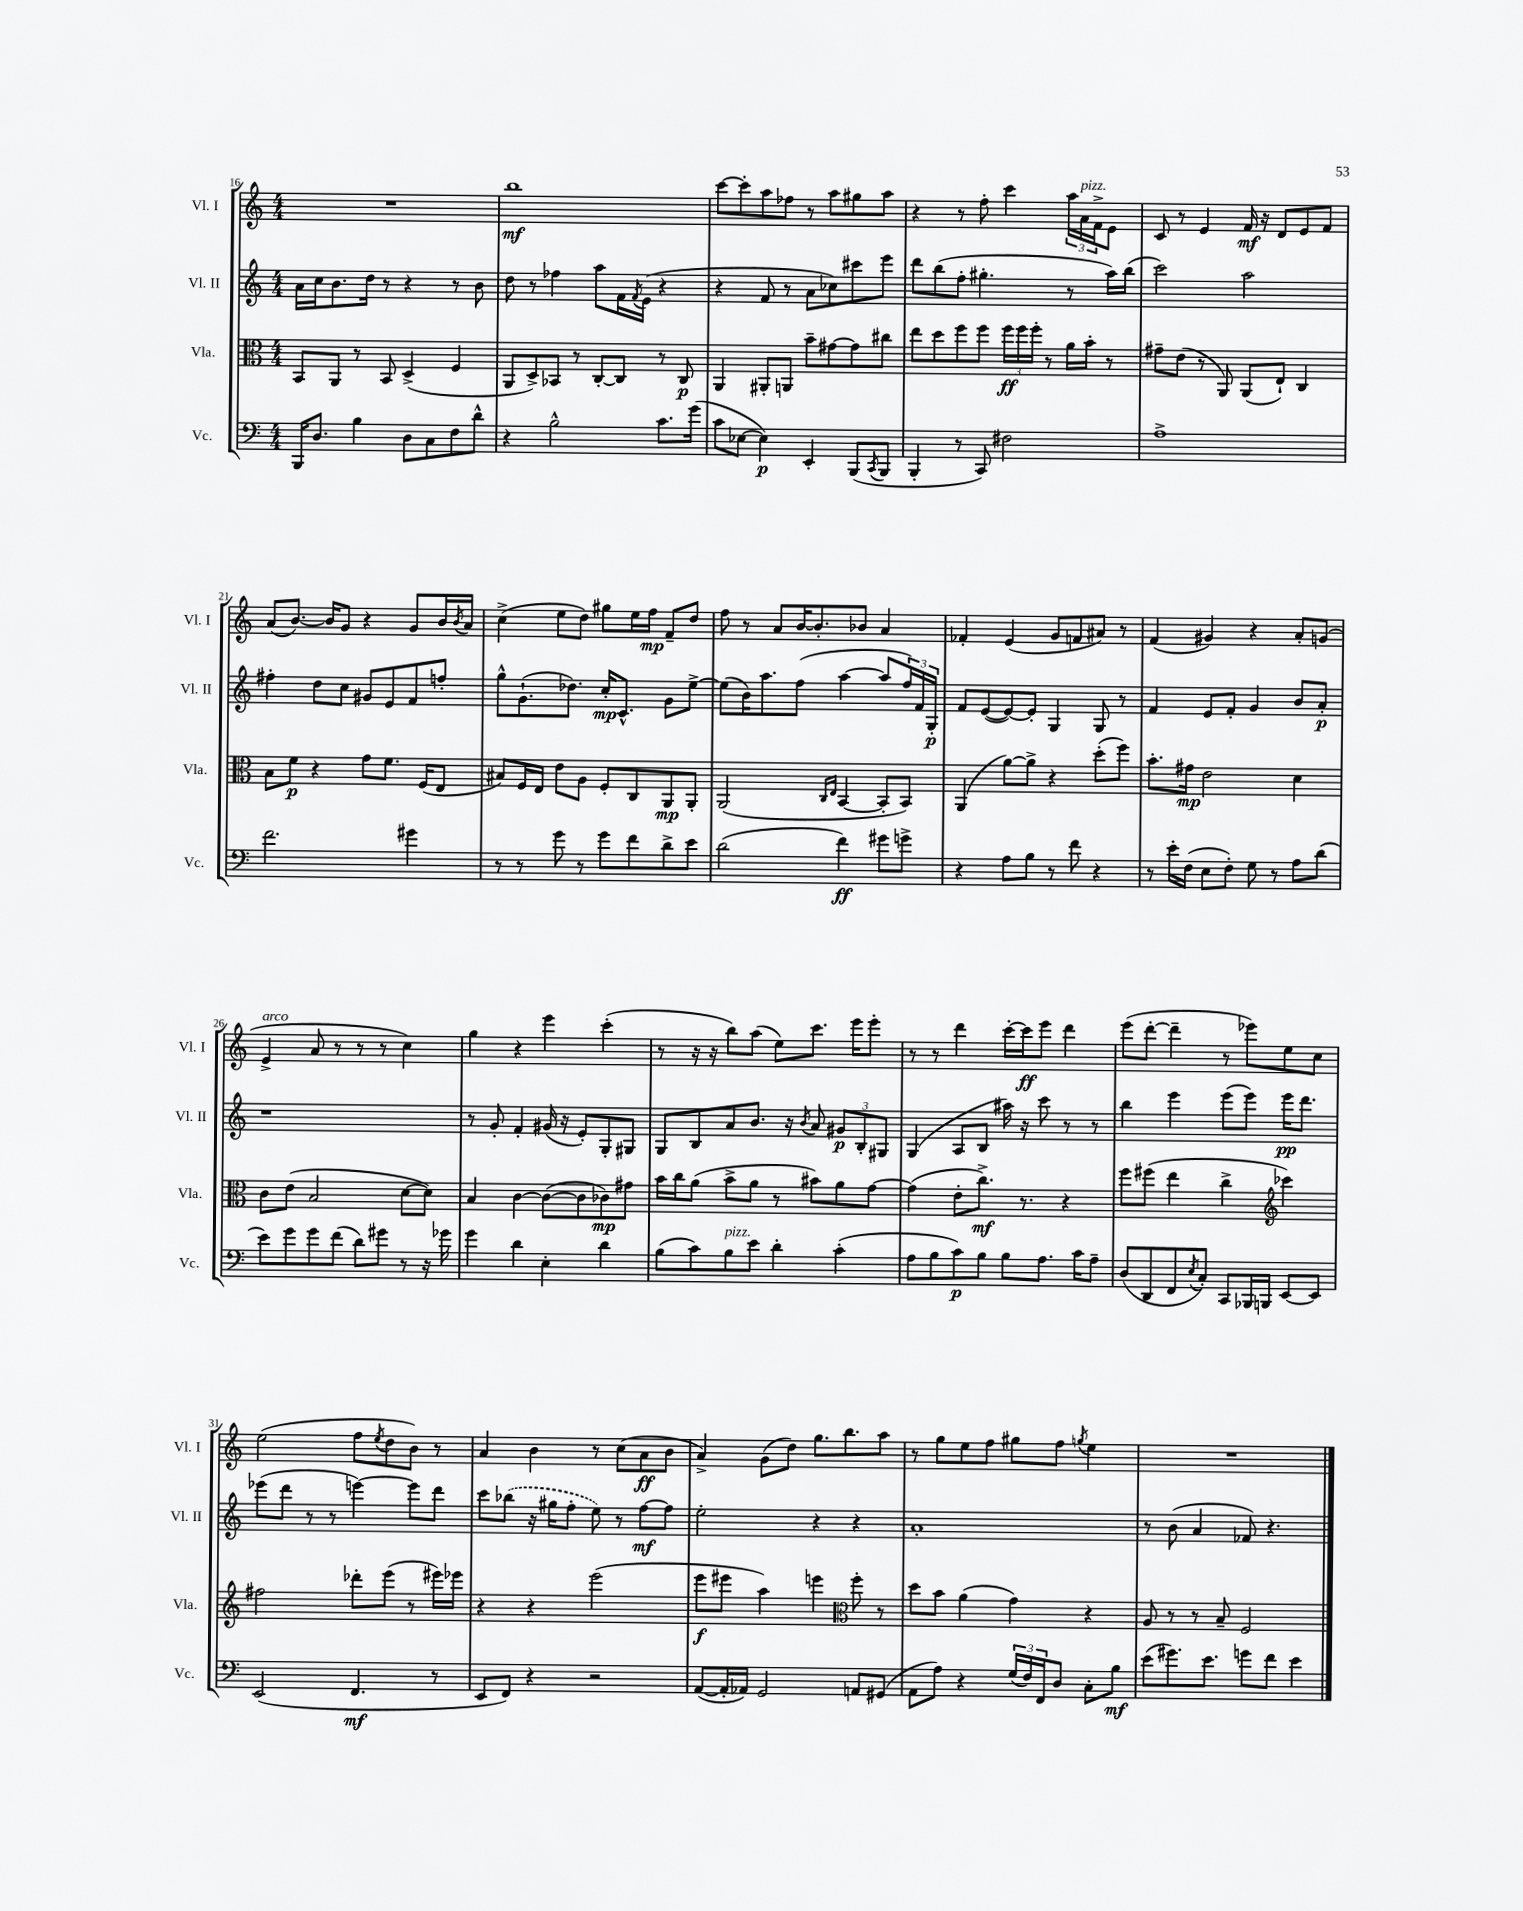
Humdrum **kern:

**kern	**dynam	**kern	**dynam	**kern	**dynam	**kern	**dynam
*part4	*part4	*part3	*part3	*part2	*part2	*part1	*part1
*staff4	*staff4	*staff3	*staff3	*staff2	*staff2	*staff1	*staff1
*I"Vc.	*	*I"Vla.	*	*I"Vl. II	*	*I"Vl. I	*
*I'Vc.	*	*I'Vla.	*	*I'Vl. II	*	*I'Vl. I	*
*clefF4	*	*clefC3	*	*clefG2	*	*clefG2	*
*k[]	*	*k[]	*	*k[]	*	*k[]	*
*M4/4	*	*M4/4	*	*M4/4	*	*M4/4	*
=16	=16	=16	=16	=16	=16	=16	=16
16BBB/KL	.	8BB/L	.	16a\LL	.	1r	.
8.D/J	.	.	.	16cc\J	.	.	.
.	.	8AA/J	.	8.b\	.	.	.
4B\	.	8r	.	.	.	.	.
.	.	.	.	16dd\Jk	.	.	.
.	.	8BB/	.	8r	.	.	.
8D\L	.	(4D^/	.	4r	.	.	.
8C\	.	.	.	.	.	.	.
8F\	.	4F/	.	8r	.	.	.
8d^^\J	.	.	.	8b\	.	.	.
=17	=17	=17	=17	=17	=17	=17	=17
4r	.	8AA/L	.	8dd\	.	1bb	mf
.	.	8D^/)	.	8r	.	.	.
2B^^\	.	8BB-X/J	.	4ff-X\	.	.	.
.	.	8r	.	.	.	.	.
.	.	[8C'/L	.	8aa\L	.	.	.
.	.	8C/J]	.	16f\L	.	.	.
.	.	.	.	8qf/	.	.	.
.	.	.	.	(16e\JJ	.	.	.
8.c\L	.	8r	.	4r	.	.	.
.	.	8C/	p	.	.	.	.
(16g\Jk	.	.	.	.	.	.	.
=18	=18	=18	=18	=18	=18	=18	=18
8c\L	.	4AA/	.	4r	.	[8ccc\L	.
[8E-X\J	.	.	.	.	.	8ccc'\]	.
4E-\])	p	8AA#X'/L	.	8f/	.	8aa\	.
.	.	8AAn/J	.	8r	.	8ff-X\J	.
4EE'/	.	8b~\L	.	8a\L	.	8r	.
.	.	[8g#X\	.	8cc-X\)	.	8aa\L	.
(8BBB/L	.	8g#\]	.	8ccc#X\	.	8gg#X\	.
8qCC/	.	.	.	.	.	.	.
8BBB/J	.	8cc#X\J	.	8eee\J	.	8aa\J	.
=19	=19	=19	=19	=19	=19	=19	=19
4BBB'/	.	8ee\L	.	8ddd\L	.	4r	.
.	.	8dd\	.	(8bb\	.	.	.
8r	.	8ff\	.	8ff'\J	.	8r	.
8CC/)	.	8ff\J	.	4.gg#X'\	.	8ff'\	.
2F#X\	.	24ff\LL	ff	.	.	4ccc\	.
.	.	24ff\	.	.	.	.	.
.	.	24ff'\JJ	.	.	.	.	.
.	.	8r	.	.	.	.	.
.	.	16a\LL	.	8r	.	24aa\LL	.
!	!	!	!	!	!	!LO:TX:a:i:t=pizz.	!
.	.	.	.	.	.	24a\	.
.	.	16b'\JJ	.	.	.	.	.
.	.	.	.	.	.	24f^\J	.
.	.	8r	.	16aa\LL)	.	8e\J	.
.	.	.	.	(16bb\JJ	.	.	.
=20	=20	=20	=20	=20	=20	=20	=20
1A^	.	8g#X~\L	.	2ccc\)	.	8c/	.
.	.	(8e\J	.	.	.	8r	.
.	.	8r	.	.	.	4e/	.
.	.	8AA/)	.	.	.	.	.
.	.	(8AA/L	.	2aa\	.	16f/	mf
.	.	.	.	.	.	16r	.
.	.	8E`/J)	.	.	.	8d/L	.
.	.	4C/	.	.	.	8e/	.
.	.	.	.	.	.	8f/J	.
!!LO:LB:g=z
=21	=21	=21	=21	=21	=21	=21	=21
2.f\	.	8B\L	.	4ff#X'\	.	(8a/L	.
.	.	8f\J	p	.	.	[8.b/J)	.
.	.	4r	.	8dd\L	.	.	.
.	.	.	.	.	.	16b/KL]	.
.	.	.	.	8cc\J	.	8g/J	.
.	.	8g\L	.	8g#X/L	.	4r	.
.	.	8.f\J	.	8e/	.	.	.
4g#X\	.	.	.	8f/	.	8g/L	.
.	.	(16F/KL	.	.	.	.	.
.	.	8E/J	.	8ffn'/J	.	16b/L	.
.	.	.	.	.	.	8qb/	.
.	.	.	.	.	.	16a/JJ	.
=22	=22	=22	=22	=22	=22	=22	=22
8r	.	8B#X/L)	.	8gg^^\L	.	(4cc^\	.
8r	.	16F/L	.	(8.g`\	.	.	.
.	.	16E/JJ	.	.	.	.	.
8g\	.	8e\L	.	.	.	8ee\L	.
.	.	.	.	8.dd-X\J)	.	.	.
8r	.	8A\J	.	.	.	8dd\J)	.
8g\L	.	8F'/L	.	16cc'/KL	mp	8gg#X\L	.
.	.	.	.	8.c^^/J	.	.	.
8f\	.	8C/	.	.	.	16ee\L	.
.	.	.	.	.	.	16ff\JJ	mp
8d^\	.	8AA/	mp	8g\L	.	8f~/L	.
8e\J	.	8AA'/J	.	[8ee^\J	.	8dd/J	.
=23	=23	=23	=23	=23	=23	=23	=23
(2d\	.	(2AA/	.	(8ee\L]	.	8ff\	.
.	.	.	.	16b\K)	.	8r	.
.	.	.	.	8.aa\	.	.	.
.	.	.	.	.	.	8a/L	.
.	.	.	.	(8ff\J	.	[16b/K	.
.	.	.	.	.	.	8.b'/]	.
.	.	16qqC/LL	.	.	.	.	.
.	.	16qqE/JJ	.	.	.	.	.
4f\)	ff	[4BB/	.	[4aa\	.	.	.
.	.	.	.	.	.	8b-X/J	.
8g#X\L	.	8BB'/L]	.	8aa/L]	.	4a/	.
8gn^\J	.	8BB/J)	.	24ff/L)	.	.	.
.	.	.	.	24f/	.	.	.
.	.	.	.	24G'/JJ	p	.	.
=24	=24	=24	=24	=24	=24	=24	=24
4r	.	(4AA/	.	8f/L	.	4f-X'/	.
.	.	.	.	([8e/	.	.	.
8A\L	.	[8a\L)	.	8e/_)	.	(4e/	.
8B\J	.	8a^\J]	.	8e'/J]	.	.	.
8r	.	4r	.	4G/	.	8g/L	.
8f\	.	.	.	.	.	8fn/	.
4r	.	(8dd'\L	.	8G/	.	8a#X/J)	.
.	.	8ff\J)	.	8r	.	8r	.
=25	=25	=25	=25	=25	=25	=25	=25
8r	.	8.b'\L	.	4f/	.	(4f/	.
16e'\LL	.	.	.	.	.	.	.
(16F\JJ	.	16g#X\Jk	mp	.	.	.	.
8E\L	.	2e\	.	8e/L	.	4g#X/)	.
8F'\J)	.	.	.	8f'/J	.	.	.
8G\	.	.	.	4g/	.	4r	.
8r	.	.	.	.	.	.	.
8A\L	.	4d\	.	8b/L	.	8a'/L	.
(8d\J	.	.	.	8a'/J	p	(8gn/J	.
!!LO:LB:g=z
=26	=26	=26	=26	=26	=26	=26	=26
!	!	!	!	!	!	!LO:TX:a:i:t=arco	!
8e\L)	.	8c\L	.	1r	.	4e^/	.
8g\	.	(8e\J	.	.	.	.	.
8g\	.	2B/	.	.	.	8a/	.
(8f\J	.	.	.	.	.	8r	.
8d\L)	.	.	.	.	.	8r	.
8g#X\J	.	.	.	.	.	8r	.
8r	.	[8d\L	.	.	.	4cc\)	.
16r	.	8d\J])	.	.	.	.	.
16g-X\	.	.	.	.	.	.	.
=27	=27	=27	=27	=27	=27	=27	=27
4g\	.	4B/	.	8r	.	4gg\	.
.	.	.	.	8g'/	.	.	.
4d\	.	[4c\	.	4f'/	.	4r	.
4E'\	.	(8c\L_	.	(16g#X/	.	4eee\	.
.	.	.	.	16r	.	.	.
.	.	8c\]	.	8e'/L)	.	.	.
4d\	.	8c-X\)	mp	8G'/	.	(4ccc'\	.
.	.	8g#X\J	.	8G#X/J	.	.	.
=28	=28	=28	=28	=28	=28	=28	=28
(8B\L	.	16b\LL	.	8G/L	.	8r	.
.	.	16cc\J	.	.	.	.	.
8c\)	.	(8a\J	.	8B/	.	16r	.
.	.	.	.	.	.	16r	.
!LO:TX:a:i:t=pizz.	!	!	!	!	!	!	!
8B\	.	8b^\L	.	8a/	.	8bb\L)	.
8e\J	.	8a\J	.	8.b/J	.	(8aa\J	.
4d'\	.	8r	.	.	.	8ee\L)	.
.	.	.	.	16r	.	.	.
.	.	.	.	8qb/	.	.	.
.	.	8b#X\L)	.	8a/	.	8.ccc\J	.
(4c'\	.	8a\	.	12g#X/L	p	.	.
.	.	.	.	.	.	16eee\KL	.
.	.	.	.	12B'/	.	.	.
.	.	[8g\J	.	.	.	8eee'\J	.
.	.	.	.	12G#X/J	.	.	.
=29	=29	=29	=29	=29	=29	=29	=29
8A\L	.	(4g\]	.	(4G/	.	8r	.
8B\	.	.	.	.	.	8r	.
8c\)	p	8e'\L	.	8A/L	.	4ddd\	.
8B\J	.	8.cc^\J)	mf	8B/J	.	.	.
8B\L	.	.	.	16aa#X\)	.	[16ccc'\LL	.
.	.	8.r	.	16r	.	16ccc\J]	ff
8.A\J	.	.	.	8ccc\	.	8eee\J	.
.	.	4r	.	8r	.	4ddd\	.
16c\KL	.	.	.	.	.	.	.
8A~\J	.	.	.	8r	.	.	.
=30	=30	=30	=30	=30	=30	=30	=30
(8D/L	.	8ff\L	.	4bb\	.	(8eee\L	.
8DD/	.	(8ff#X\J	.	.	.	[8ddd'\J	.
8FF/	.	4ee\	.	4eee\	.	4ddd~\]	.
8qE/	.	.	.	.	.	.	.
8C'/J)	.	.	.	.	.	.	.
8CC/L	.	4cc^\	.	(8eee\L	.	8r	.
16BBB-X/L	.	.	.	8eee\J)	.	8eee-X\L)	.
16BBBn/JJ	.	.	.	.	.	.	.
*	*	*clefG2	*	*	*	*	*
[8EE/L	.	4ccc-X\)	.	16eee\KL	pp	8ee\	.
.	.	.	.	8.ddd\J	.	.	.
8EE/J]	.	.	.	.	.	8cc\J	.
!!LO:LB:g=z
=31	=31	=31	=31	=31	=31	=31	=31
(2EE/	.	2ff#X\	.	(8eee-X\L	.	(2ee\	.
.	.	.	.	8ddd\J	.	.	.
.	.	.	.	8r	.	.	.
.	.	.	.	8r	.	.	.
4.FF/	mf	8ddd-X'\L	.	[4eeen\)	.	8ff\L	.
.	.	.	.	.	.	8qee/	.
.	.	(8eee\J	.	.	.	8dd\	.
.	.	8r	.	8eee\L]	.	8b\J)	.
8r	.	16eee#X\LL)	.	8ddd\J	.	8r	.
.	.	16eee-X\JJ	.	.	.	.	.
=32	=32	=32	=32	=32	=32	=32	=32
8EE/L	.	4r	.	8ccc\L	.	4a/	.
8FF/J)	.	.	.	(8bb-X\J	.	.	.
4r	.	4r	.	16r	.	4b\	.
.	.	.	.	16gg#X\KL	.	.	.
.	.	.	.	8ff'\J	.	.	.
2r	.	(2eee\	.	8ee\)	.	8r	.
.	.	.	.	8r	.	(8cc\L	.
.	.	.	.	[8ff\L	mf	8a\	ff
.	.	.	.	8ff\J]	.	8b\J	.
=33	=33	=33	=33	=33	=33	=33	=33
([8AA/L	.	8eee\L	f	2ee'\	.	4a^/)	.
16AA'/L]	.	8eee#X\J	.	.	.	.	.
16AA-X/JJ)	.	.	.	.	.	.	.
2GG/	.	4aa\)	.	.	.	(8g\L	.
.	.	.	.	.	.	8dd\J)	.
.	.	4eeen\	.	4r	.	8.gg\L	.
.	.	.	.	.	.	8.bb\	.
*	*	*clefC3	*	*	*	*	*
8AAn/L	.	8ff'\	.	4r	.	.	.
(8GG#X/J	.	8r	.	.	.	8aa\J	.
=34	=34	=34	=34	=34	=34	=34	=34
8AA\L	.	8dd\L	.	1a'	.	8r	.
8A\J)	.	8b\J	.	.	.	8gg\L	.
4r	.	(4a\	.	.	.	8ee\	.
.	.	.	.	.	.	8ff\J	.
(24G/LL	.	4g\)	.	.	.	8gg#X\L	.
24F/)	.	.	.	.	.	.	.
24FF/J	.	.	.	.	.	.	.
8D/J	.	.	.	.	.	8ff\J	.
.	.	.	.	.	.	8qggn/	.
8C'\L	.	4r	.	.	.	4ee\	.
8B\J	mf	.	.	.	.	.	.
=35	=35	=35	=35	=35	=35	=35	=35
(8e\L	.	8A/	.	8r	.	1r	.
8.g#X\)	.	8r	.	(8b\	.	.	.
.	.	8r	.	4a/	.	.	.
8.e\J	.	.	.	.	.	.	.
.	.	8B~/	.	.	.	.	.
8gn\L	.	2F/	.	8f-X/)	.	.	.
8f\J	.	.	.	4.r	.	.	.
4e\	.	.	.	.	.	.	.
==	==	==	==	==	==	==	==
*-	*-	*-	*-	*-	*-	*-	*-
